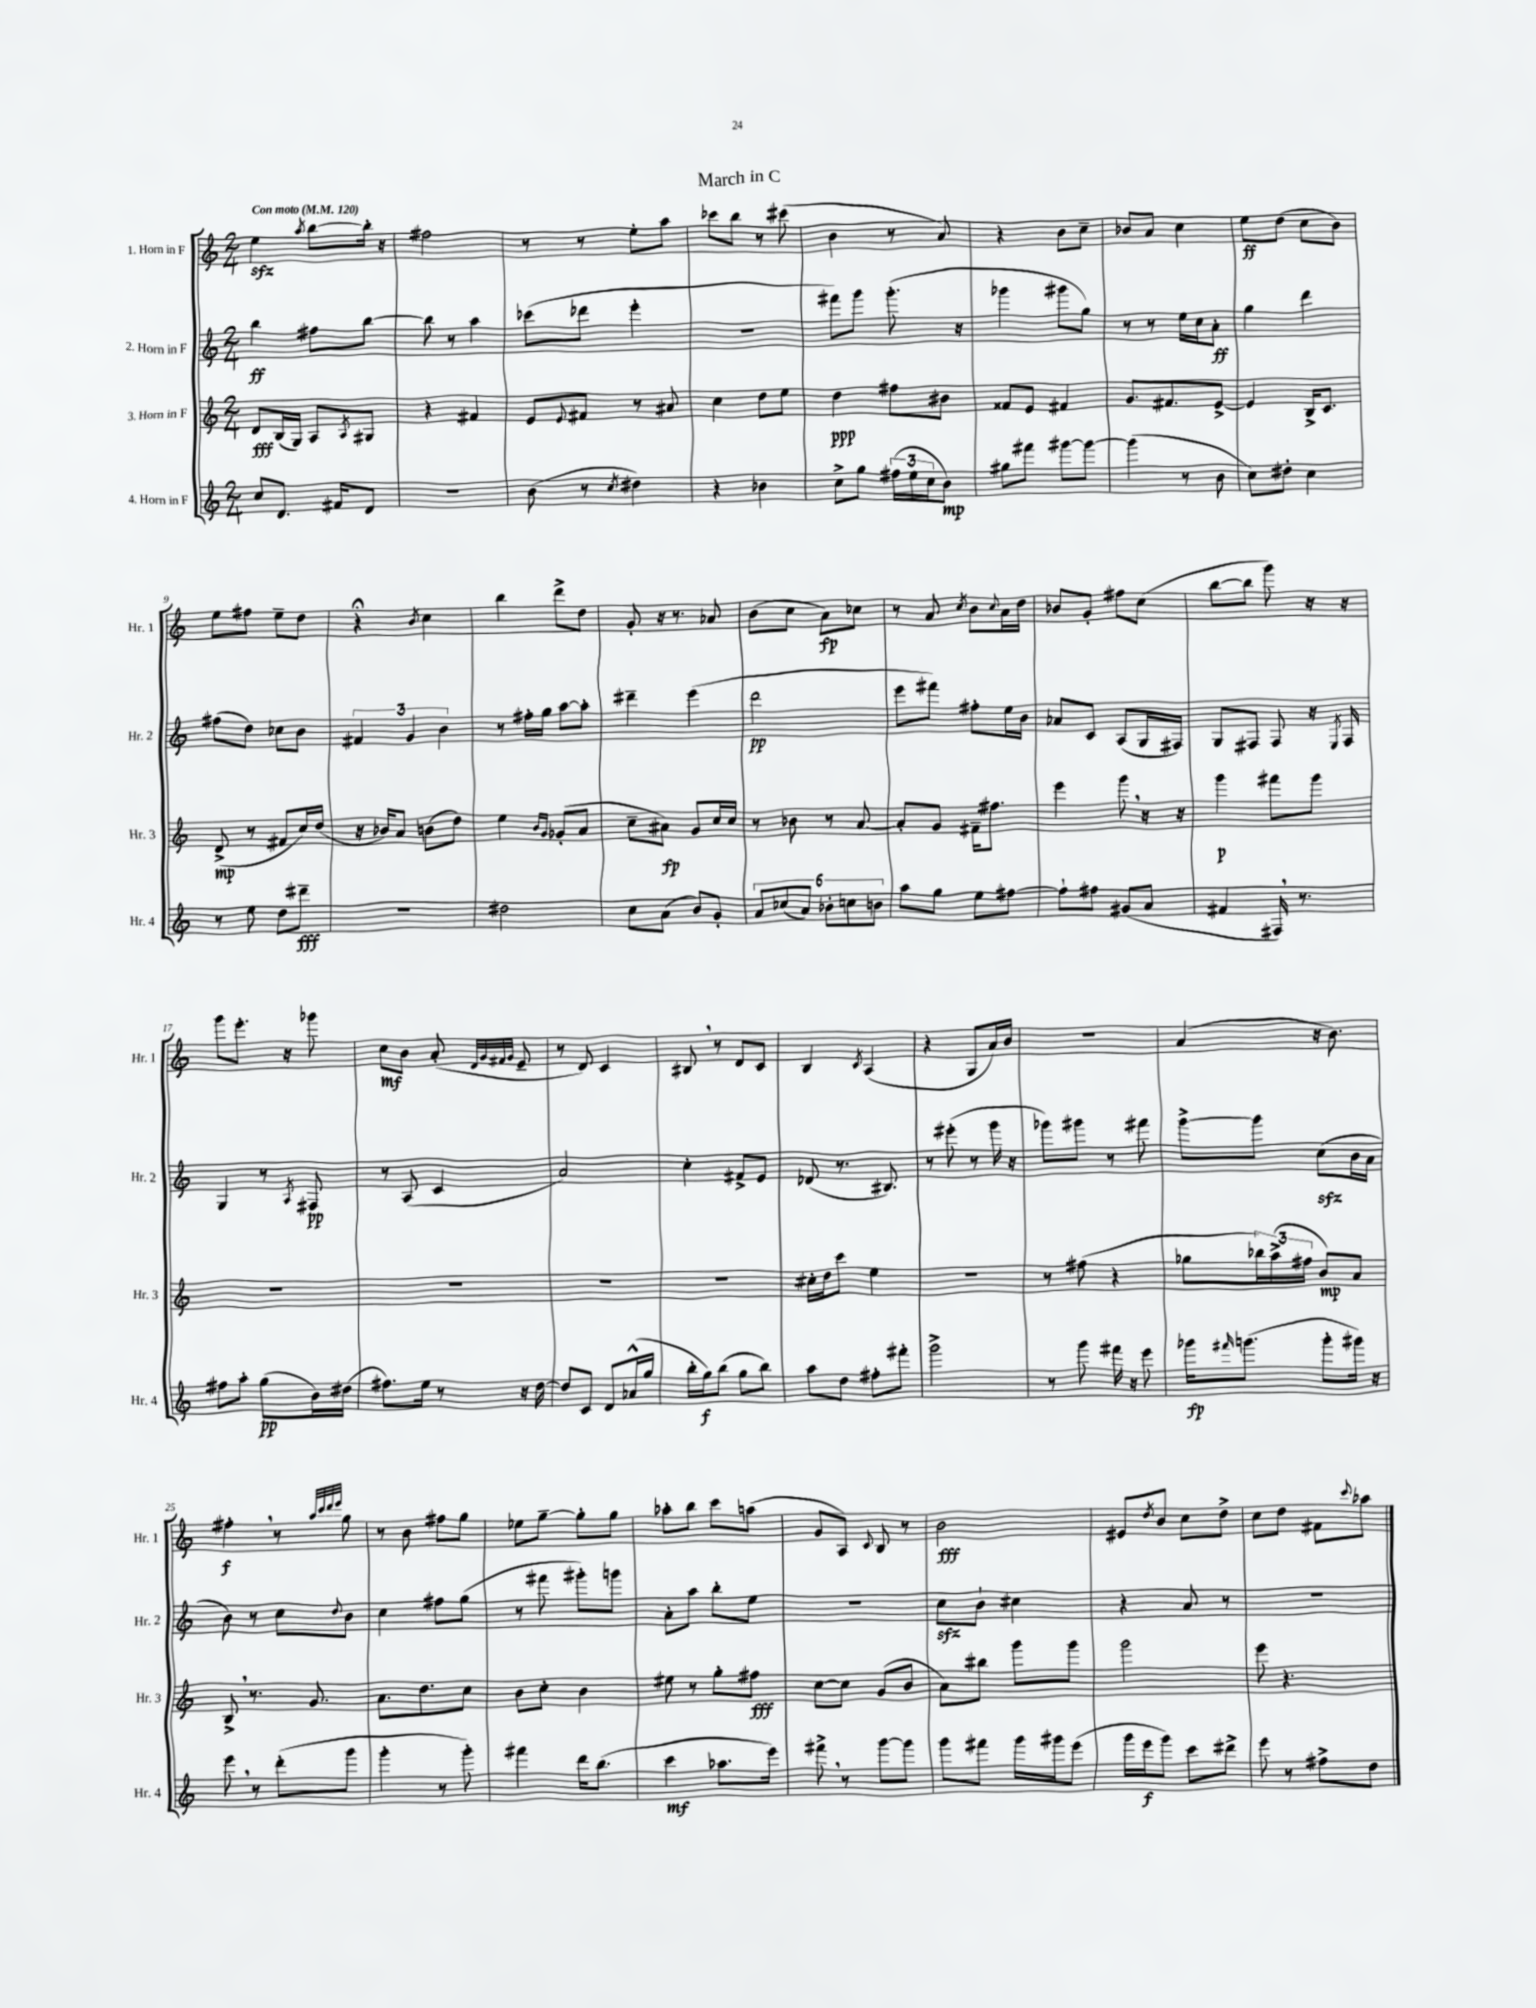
\header { title = "March in C" }
<<
\new StaffGroup <<
\new Staff = "s0" \with { instrumentName = "1. Horn in F" shortInstrumentName = "Hr. 1" } {
    \clef treble \key c \major \numericTimeSignature \time 2/4 \tempo "Con moto" 4 = 120
    e''4\sfz \acciaccatura { a''8 } b''8~ b''16-. r16 |
    fis''2 |
    r8 r8 e''8-. a''8 |
    ces'''8 b''8 r8 cis'''8( |
    b'4 r8 a'8) |
    r4 b'8 c''8-- |
    bes'8 a'8 c''4 |
    e''8\ff d''8( c''8 b'8) |
    e''8 fis''8 e''8-- d''8 |
    r4\fermata \acciaccatura { b'8 } c''4 |
    b''4 d'''8-> d''8 |
    g'8-. r16 r8. aes'8 |
    b'8( c''8 a'8\fp) ces''8 |
    r8 a'8 \acciaccatura { c''8 } b'8 \appoggiatura { c''8 } a'16 d''16 |
    bes'8 g'8-. fis''8 c''8( |
    b''8~ b''8 g'''8) r16 r16 |
    g'''8 e'''8.-. r16 ges'''8 |
    c''8\mf b'8 a'8-.( \grace { d'32 g'32 fis'32 g'32 } e'8-- |
    r8 d'8) c'4 |
    bis8 \breathe r8 d'8 c'8 |
    b4 \acciaccatura { c'8 } a4( |
    r4 g8 a'16) b'16 |
    r2 |
    a'4( r16 b'8.) |
    fis''4-.\f \breathe r8 \grace { a''32 c'''32 d'''32 e'''32 } g''8 |
    r8 b'8 fis''8 g''8 |
    ees''8 g''8~-- g''8-. g''8 |
    aes''8-. b''8 c'''8 a''8( |
    g'8 a8) \appoggiatura { c'8 } b8 r8 |
    b'2\fff |
    eis'8 \acciaccatura { d''8 } b'8 c''8 d''8-> |
    c''8 d''8 fis'8 \appoggiatura { c'''8 } aes''8 \bar "|." |
}
\new Staff = "s1" \with { instrumentName = "2. Horn in F" shortInstrumentName = "Hr. 2" } {
    \clef treble \key c \major \numericTimeSignature \time 2/4
    b''4\ff fis''8 b''8~ |
    b''8 r8 a''4 |
    ces'''8( des'''8 e'''4-. |
    r2 |
    fis'''8) g'''8 g'''8.-.( r16 |
    ges'''4 gis'''8 g''8) |
    r8 r8 e''16 c''16 a'8-.\ff |
    g''4 d'''4 |
    fis''8( d''8) ces''8 b'8 |
    \tuplet 3/2 { fis'4 g'4 b'4 } |
    r8 fis''16-. g''16 a''8~ a''8-. |
    dis'''4-- e'''4( |
    d'''2\pp |
    e'''8 fis'''8) fis''8-. e''16 b'16 |
    aes'8 c'8 a8( g16 fis16) |
    g8 fis8 fis8 r16 \acciaccatura { e8 } fis16 |
    g4 r8 \acciaccatura { a8 } fis8\pp |
    r8 a8( c'4 |
    a'2) |
    c''4-. fis'8-> e'8 |
    des'8( r8. bis8.) |
    r8 eis'''8-.( r8 g'''16 r16 |
    ges'''8) gis'''8 r8 fis'''8 |
    g'''8~-> g'''8 c''8\sfz( b'16 a'16 |
    b'8) r8 c''8 \appoggiatura { d''8 } b'8 |
    c''4 fis''8 g''8( |
    r8 fis'''8 gis'''8-.) g'''8 |
    a'8-. a''8 b''8-. e''8 |
    R2 |
    c''8\sfz b'8-! cis''4 |
    r4 a'8 r8 |
    R2 \bar "|." |
}
\new Staff = "s2" \with { instrumentName = "3. Horn in F" shortInstrumentName = "Hr. 3" } {
    \clef treble \key c \major \numericTimeSignature \time 2/4
    d'8\fff b16( g16) a8 \acciaccatura { a8 } gis8 |
    r4 fis'4 |
    e'8 \appoggiatura { e'8 } fis'8 r8 ais'8 |
    c''4 d''8 e''8 |
    d''4\ppp fis''8 bis'8 |
    fisis'8 e'8 fis'4 |
    g'8. fis'8. e'8~-> |
    e'4 b16-> c'8. |
    d'8->\mp( r8 fis'8 c''16) d''16( |
    r16 bes'16) a'8 b'8( d''8) |
    e''4 \grace { b'16 g'16 } ges'8-.( a'8 |
    c''8-- ais'8\fp) g'8 c''16 c''16 |
    r8 bes'8 r8 a'8~ |
    a'8-. g'8 fis'16-- fis''8. |
    e'''4 g'''8 \breathe r16 r16 |
    g'''4\p fis'''8 g'''8 |
    R2 |
    R2 |
    R2 |
    R2 |
    cis''16-. d''16 c'''8 e''4 |
    r2 |
    r8 fis''8( r4 |
    ges''8 \tuplet 3/2 { bes''16) a''16->( fis''16 } b'8\mp) a'8 |
    b8-> \breathe r8. g'8. |
    a'8. d''8. c''8 |
    b'8 c''8-. b'4 |
    eis''8 r8 g''8-. fis''8\fff |
    c''8~ c''8 g'8( b'8 |
    a'8) bis''8 g'''8 g'''8 |
    g'''2 |
    e'''8 r4. \bar "|." |
}
\new Staff = "s3" \with { instrumentName = "4. Horn in F" shortInstrumentName = "Hr. 4" } {
    \clef treble \key c \major \numericTimeSignature \time 2/4
    c''8 d'8. fis'16 d'8 |
    r2 |
    b'8( r8 \acciaccatura { c''8 } dis''4) |
    r4 bes'4 |
    c''8-> g''8 \tuplet 3/2 { fis''16( e''16 c''16 } b'8\mp) |
    gis''8 fis'''8 gis'''8~ gis'''8~ |
    gis'''4( r8 b'8 |
    c''8) dis''8-. c''4 |
    r8 e''8 d''8 dis'''8--\fff |
    R2 |
    dis''2 |
    c''8 a'8( b'8) g'8-. |
    \tuplet 6/4 { a'8 ces''8( a'8) bes'8-. c''8 b'8 } |
    a''8 g''8 e''8 fis''8~ |
    fis''8-! fis''8 gis'8( a'8 |
    fis'4 fis16) \breathe r8. |
    fis''8 a''8-. g''8\pp( b'16) dis''16( |
    fis''8.) e''16 r8 r16 d''16~ |
    d''8 c'8 d'8 aes'16-^( g''16 |
    b''16-. g''16\f) b''8( g''8 b''8) |
    a''8 d''8 fis''8-. fis'''8-. |
    g'''2-> |
    r8 g'''8 fis'''16 r16 e'''8 |
    ges'''16\fp \grace { fis'''16 } g'''8.( g'''8-. gis'''16) r16 |
    e'''8 \breathe r8 d'''8-.( g'''8 |
    g'''4-. r8 g'''8-.) |
    fis'''4 d'''16 b''8.( |
    c'''4\mf aes''8. e'''16) |
    fis'''8-> \breathe r8 g'''8~ g'''8 |
    g'''8 fis'''8 g'''16 gis'''16 e'''8( |
    g'''16 e'''16\f g'''8) c'''8 dis'''8-> |
    e'''8 r8 fis''8-> d''8 \bar "|." |
}
>>
>>
